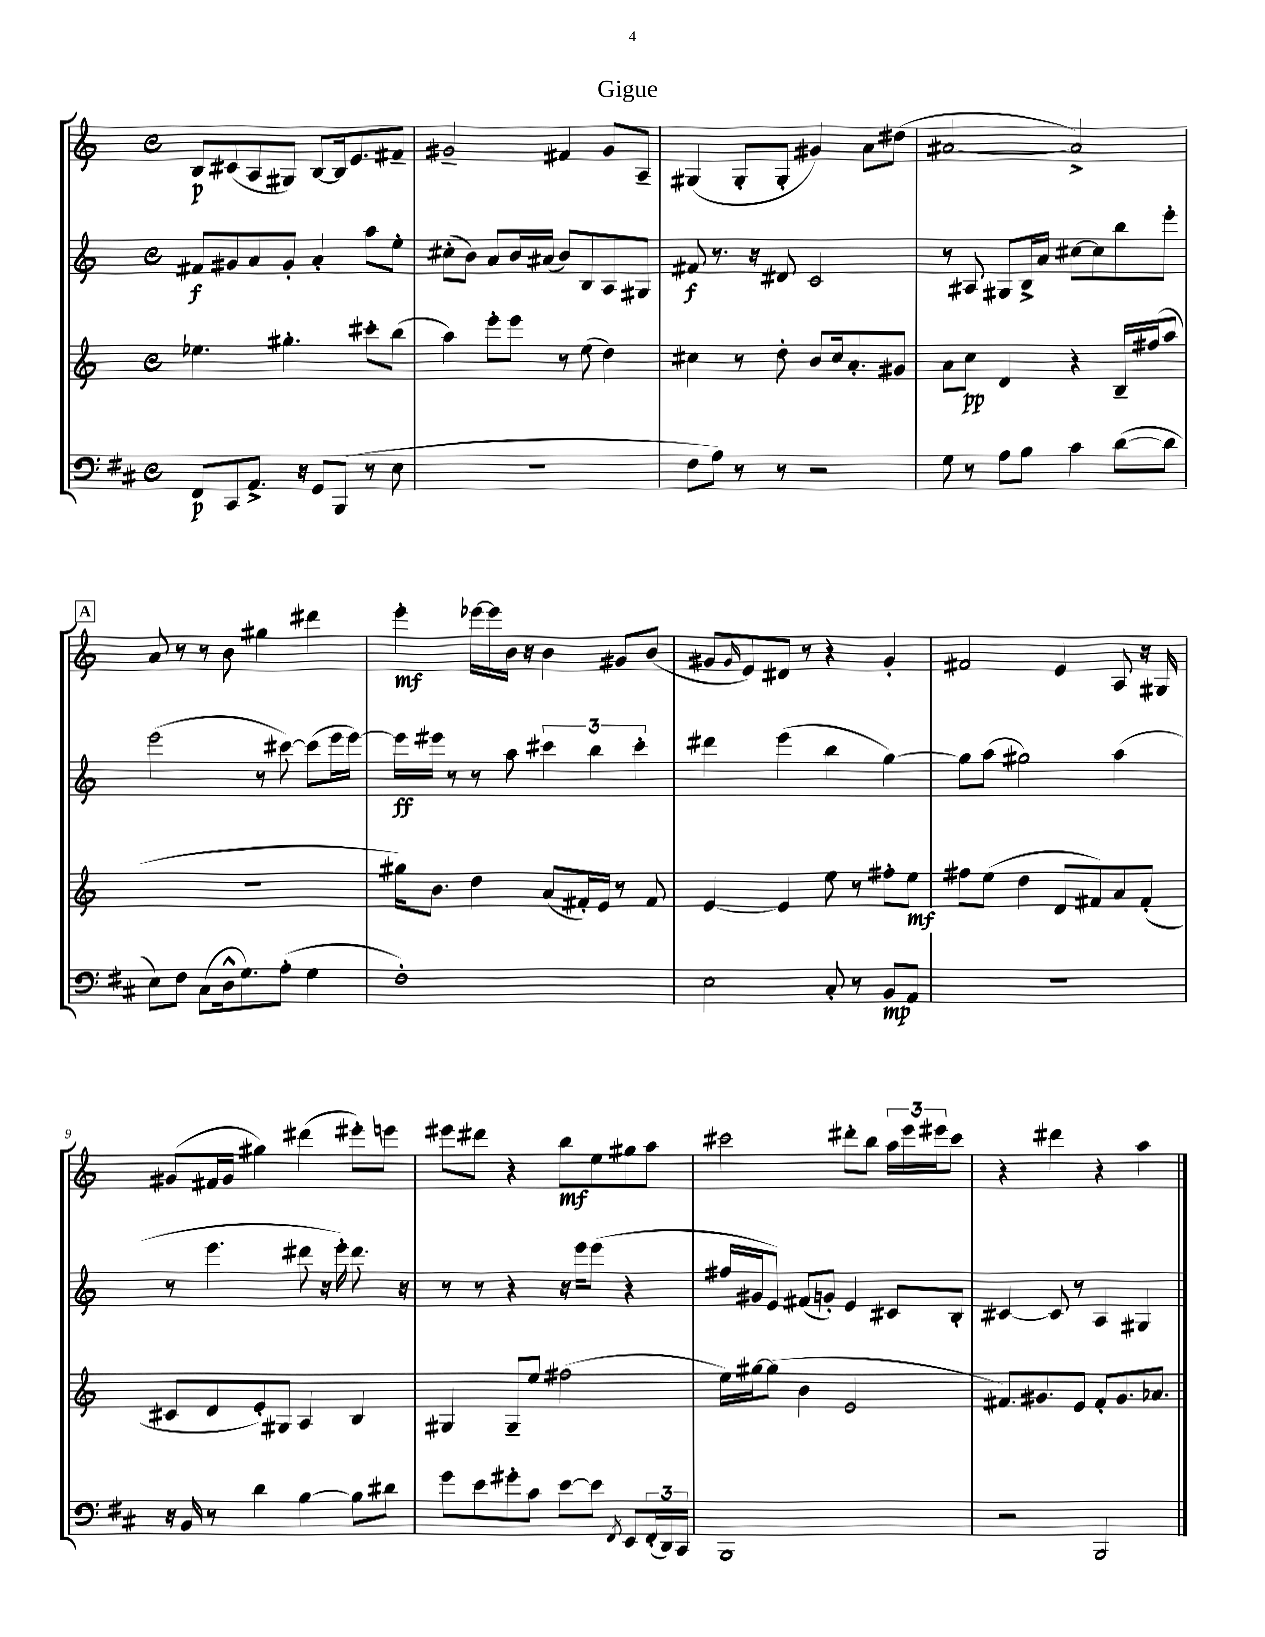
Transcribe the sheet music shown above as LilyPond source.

\header { title = "Gigue" }
<<
\new StaffGroup <<
\new Staff = "s0" {
    \clef treble \key c \major \defaultTimeSignature \time 4/4
    b8\p cis'8( a8 gis8) b8~ b16 e'8. fis'8-- |
    gis'2-- fis'4 gis'8 a8-- |
    gis4( gis8-. gis8-. gis'4) a'8 dis''8( |
    ais'2~ ais'2->) |
    \mark \markup { \box "A" } a'8 r8 r8 b'8 gis''4 dis'''4 |
    e'''4-.\mf ees'''16~ ees'''16 b'16 r16 b'4 gis'8 b'8( |
    gis'8 \grace { gis'16 } e'8) dis'8 r8 r4 gis'4-. |
    fis'2 e'4 a8 r16 gis16 |
    gis'8( fis'16 gis'16 gis''4) dis'''4( eis'''8-.) e'''8 |
    eis'''8 dis'''8 r4 b''8\mf e''8 gis''8 a''8 |
    cis'''2 dis'''8-. b''8 \tuplet 3/2 { a''16 e'''16 eis'''16 } cis'''8 |
    r4 dis'''4 r4 a''4 \bar "|." |
}
\new Staff = "s1" {
    \clef treble \key c \major \defaultTimeSignature \time 4/4
    fis'8\f gis'8 a'8 gis'8-. a'4-. a''8 e''8-. |
    cis''8-.( b'8) a'8 b'16 ais'16( b'8) b8 a8 gis8 |
    fis'8\f r8. r16 dis'8 c'2 |
    r8 ais8 gis8 b16-> a'16 cis''8~ cis''8 b''8 e'''8-. |
    \mark \markup { \box "A" } e'''2( r8 cis'''8~) cis'''8( e'''16 e'''16~) |
    e'''16\ff eis'''16 r8 r8 a''8 \tuplet 3/2 { cis'''4 b''4 cis'''4-. } |
    dis'''4 e'''4( b''4 g''4~) |
    g''8 a''8( gis''2) a''4( |
    r8 e'''4. dis'''8 r16 e'''16-.) dis'''8. r16 |
    r8 r8 r4 r16 e'''16 e'''8( r4 |
    fis''16 gis'16 e'8) fis'8( g'8-.) e'4 cis'8 b8-. |
    cis'4~ cis'8 r8 a4 gis4 \bar "|." |
}
\new Staff = "s2" {
    \clef treble \key c \major \defaultTimeSignature \time 4/4
    ees''4. gis''4.-. cis'''8-. b''8( |
    a''4) e'''8-. e'''8 r8 e''8( d''4) |
    cis''4 r8 d''8-. b'8 cis''16 a'8.-. gis'8 |
    a'8 c''8\pp d'4 r4 b16-- fis''16( a''8 |
    \mark \markup { \box "A" } R1 |
    gis''16) b'8. d''4 a'8( fis'16-.) e'16 r8 fis'8 |
    e'4~ e'4 e''8 r8 fis''8-. e''8\mf |
    fis''8 e''8( d''4 d'8 fis'8) a'8 fis'8-.( |
    cis'8 d'8 e'8-.) gis8 a4 b4 |
    gis4 gis8-- e''8 fis''2( |
    e''16) gis''16~ gis''8( b'4 e'2 |
    fis'8.) gis'8. e'8 fis'8-. gis'8. aes'8. \bar "|." |
}
\new Staff = "s3" {
    \clef bass \key d \major \defaultTimeSignature \time 4/4
    fis,8\p cis,8 a,8.-> r16 g,8 b,,8( r8 e8 |
    r1 |
    fis8 a8) r8 r8 r2 |
    g8 r8 a8 b8 cis'4 d'8~( d'8 |
    \mark \markup { \box "A" } e8) fis8 cis8( d16-^ g8.) a8-.( g4 |
    fis1-.) |
    e2 cis8-. r8 b,8\mp a,8 |
    r1 |
    r16 b,16 r8 d'4 b4~ b8 dis'8 |
    g'8 e'8 gis'8-. cis'8 e'8~ e'8 \acciaccatura { fis,8 } e,8 \tuplet 3/2 { fis,16-.( d,16) cis,16 } |
    b,,1 |
    r2 b,,2 \bar "|." |
}
>>
>>
